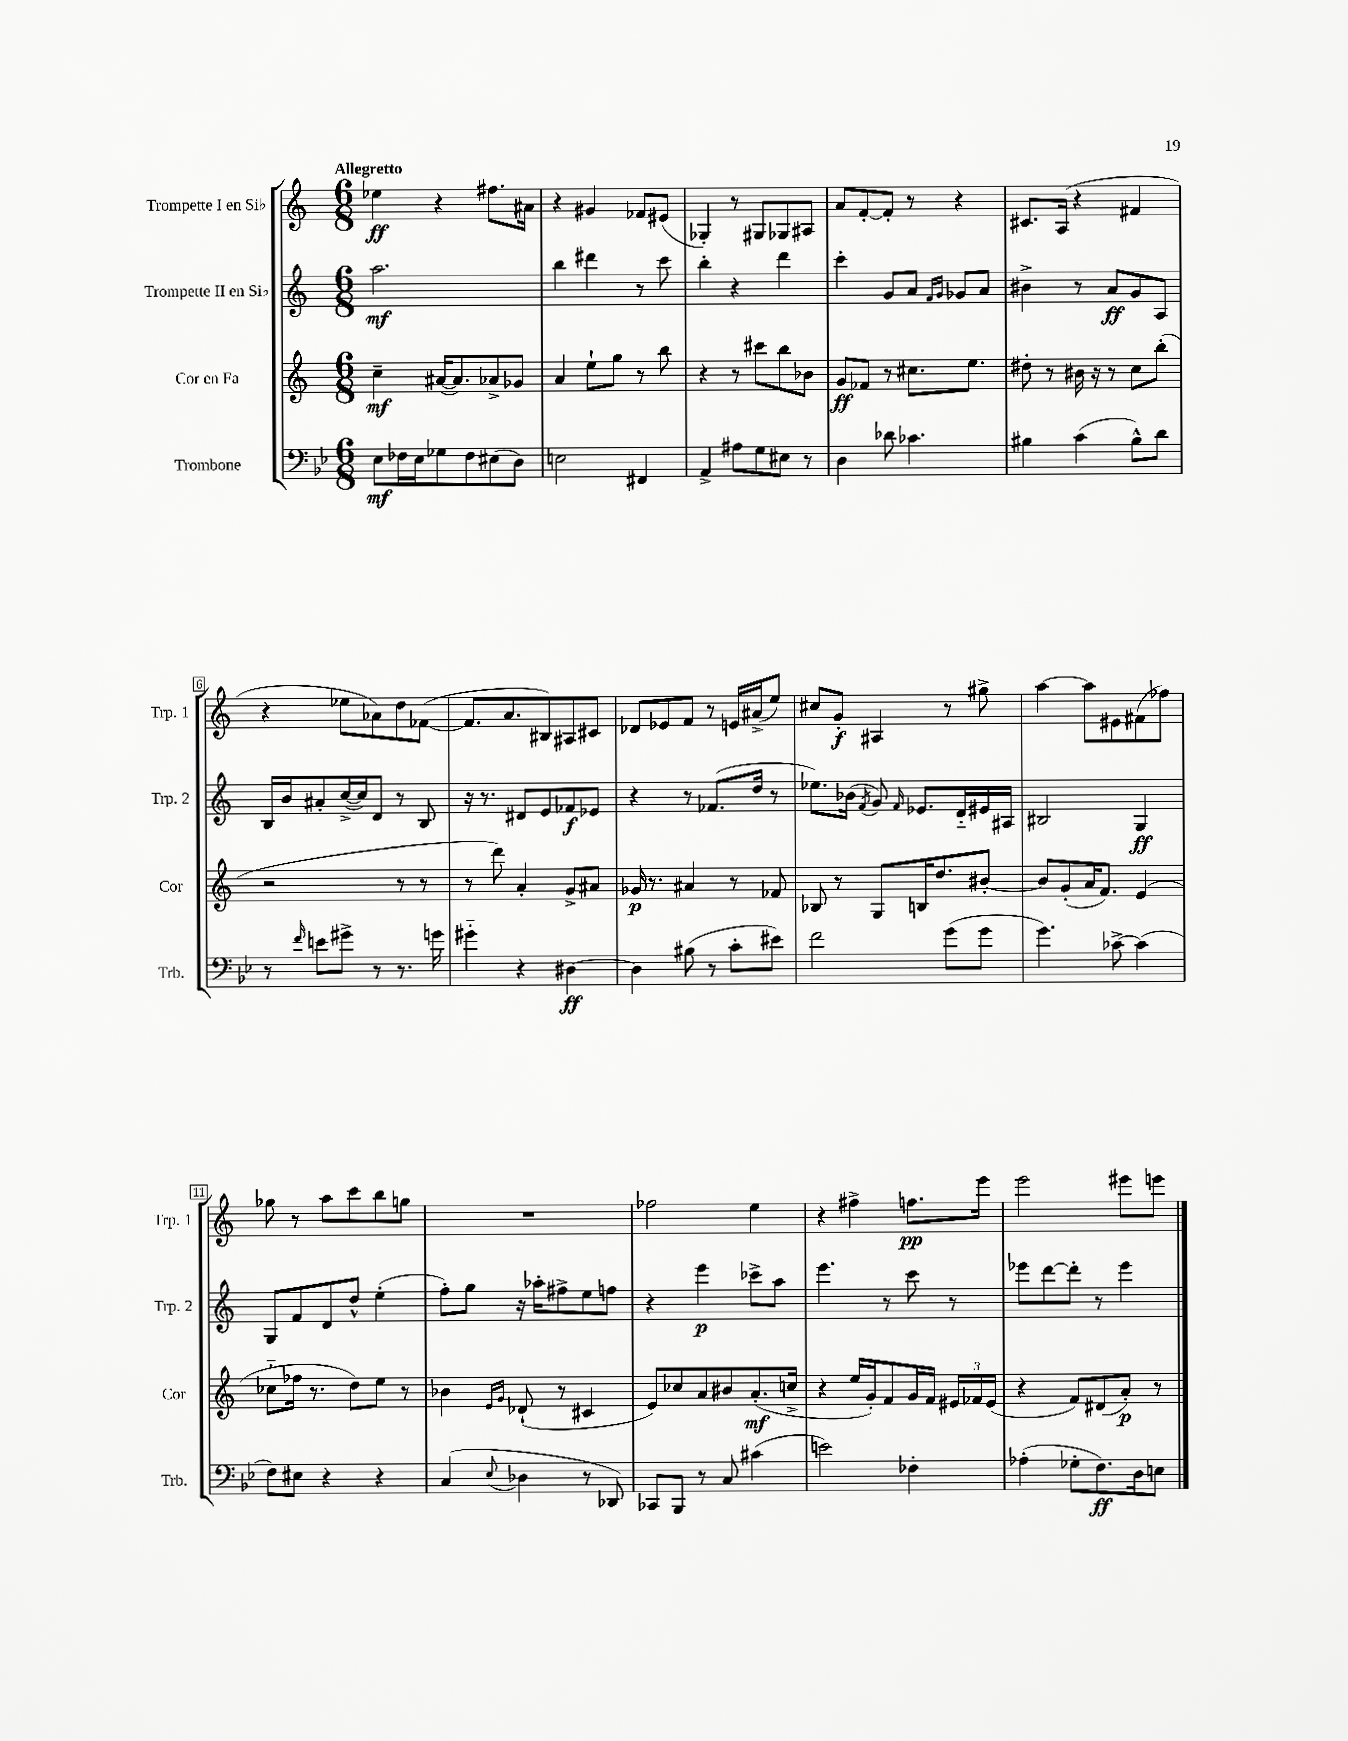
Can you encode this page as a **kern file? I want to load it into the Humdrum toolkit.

**kern	**kern	**kern	**kern
*staff4	*staff3	*staff2	*staff1
*clefF4	*clefG2	*clefG2	*clefG2
*k[b-e-]	*k[]	*k[]	*k[]
*M6/8	*M6/8	*M6/8	*M6/8
8E-	4cc~	2.aa	4ee-
16F-	.	.	.
16E-	.	.	.
8G-	([16a#	.	4r
.	8.a#])	.	.
8F-	.	.	.
(8E#	8a-^	.	8.ff#
8D)	8g-	.	.
.	.	.	16a#
=	=	=	=
2E	4a	4bb	4r
.	8ee`	4ddd#	4g#
.	8gg	.	.
4FF#	8r	8r	8f-
.	8bb	8ccc	(8e#
=	=	=	=
4AA^	4r	4bb'	4G-')
8A#	8r	4r	8r
8G	8ccc#	.	8G#
8E#	8bb	4ddd	8G-
8r	8b-	.	8A#
=	=	=	=
4D	8g	4ccc'	8a
.	8f-	.	[8f'
8d-	8r	8g	8f']
4.c-	8.cc#	8a	8r
.	.	16qqf	.
.	.	16qqg	.
.	.	8g-	4r
.	8.ee	.	.
.	.	8a	.
=	=	=	=
4B#	8dd#'	4b#^	8.c#
.	8r	.	.
.	.	.	(16A
(4c	16b#	8r	4r
.	16r	.	.
.	8r	8a	.
8B#^^)	8cc	8g	4f#
8d	(8bb'	8A	.
=	=	=	=
8r	2r	16B	4r
.	.	16b	.
16qqf	.	.	.
8e	.	8a#'	.
8g#^	.	([16cc^	8ee-
.	.	16cc])	.
8r	.	8d	8a-)
8.r	8r	8r	8dd
.	8r	8B	([8f-
16g	.	.	.
=	=	=	=
4g#'~	8r	16r	8.f-]
.	.	8.r	.
.	8ddd)	.	.
.	.	.	8.a
4r	4a'	8d#	.
.	.	8e	8B#)
[4D#	8g^	8f-	8A#
.	8a#	8e-	8c#
=	=	=	=
4D#]	16g-	4r	8d-
.	8.r	.	.
.	.	.	8e-
(8B#	4a#	8r	8f
8r	.	(8.f-	8r
8c'	8r	.	16e
.	.	16dd	(16a#^
8e#)	8f-	8r	8ee)
=	=	=	=
2f	8B-	8.ee-)	8cc#
.	8r	.	8g'
.	.	(16b-	.
.	.	8qf	.
.	8G	8g)	4A#
.	.	16qqf	.
.	16B	8.e-	.
.	8.dd	.	.
(8g	.	.	8r
.	.	16d'~	.
8g	[8b#'	16e#	8gg#^
.	.	16A#	.
=	=	=	=
4.g)	8b#]	2B#	[4aa
.	(8g'	.	.
.	16a	.	8aa]
.	8.f)	.	.
[8c-^	.	.	8e#
(4c-]	(4e	4G	(8f#
.	.	.	8ff-)
=	=	=	=
8F)	8cc-'~	8G	8gg-
8E#	16ff-	8f	8r
.	8.r	.	.
4r	.	8d	8aa
.	8dd)	8dd^^	8ccc
4r	8ee	(4ee'	8bb
.	8r	.	8gg
=	=	=	=
(4C	4b-	8ff')	2.r
.	.	8gg	.
.	16qqe	.	.
8qqE-	16qqg	.	.
4D-	(8d-`	16r	.
.	.	16aa-'	.
.	8r	8ff#^	.
8r	4c#	8ee	.
8DD-)	.	8ff	.
=	=	=	=
8CC-	8e)	4r	2ff-
8BBB-	8cc-	.	.
8r	8a	4eee	.
8C	8b#	.	.
(4c#	(8.a'	8ccc-^	4ee
.	.	8aa	.
.	16cc^	.	.
=	=	=	=
2e)	4r	4.eee	4r
.	16ee	.	4ff#^
.	16g')	.	.
.	8f	8r	.
4F-'	16g	8ccc	8.ff
.	16f	.	.
.	24e#	8r	.
.	24f-	.	.
.	.	.	16eee
.	(24e#	.	.
=	=	=	=
(4A-'	4r	8eee-	2eee
.	.	[8ddd	.
8G-'	8f)	8ddd']	.
8.F)	(8d#	8r	.
.	8a')	4eee-	8eee#
16D	.	.	.
8E	8r	.	8eee
==	==	==	==
*-	*-	*-	*-
